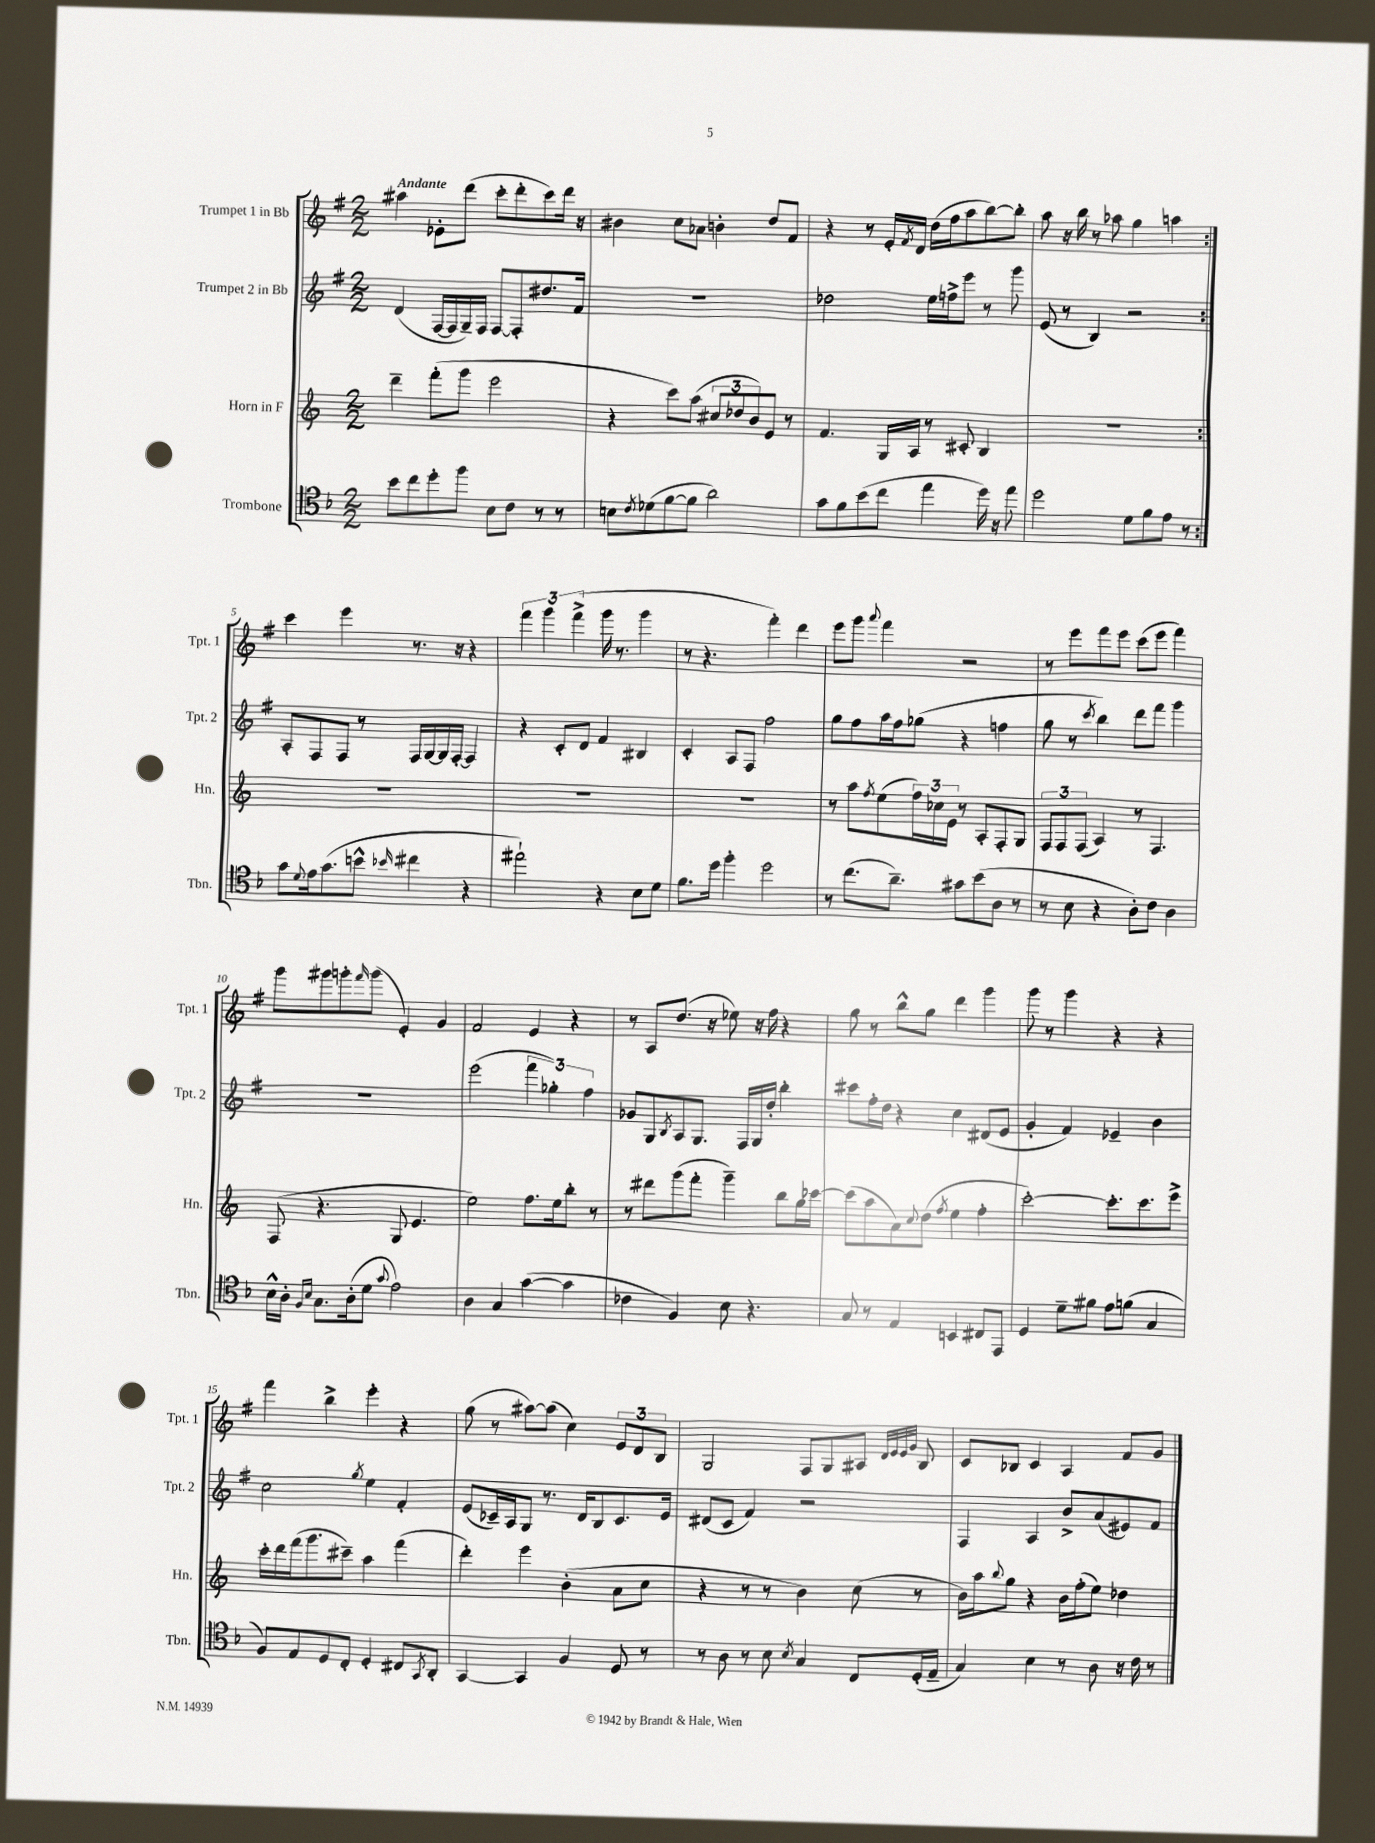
<<
\new StaffGroup <<
\new Staff = "s0" \with { instrumentName = "Trumpet 1 in Bb" shortInstrumentName = "Tpt. 1" } {
    \clef treble \key g \major \numericTimeSignature \time 2/2 \tempo "Andante"
    \repeat volta 2 { ais''4 ees'8-. d'''8( c'''8-. d'''8-. c'''8) d'''16 r16 |
    bis'4 c''8 aes'8 b'4-. d''8 fis'8 |
    r4 r8 e'16-. \acciaccatura { fis'8 } d'16 d''16( fis''16 a''8 b''8~) b''8-. |
    a''8 r16 b''16 r8 aes''8 g''4 a''4 | }
    c'''4 e'''4 r8. r16 r4 |
    \tuplet 3/2 { fis'''4 g'''4 fis'''4->( } g'''16 r8. g'''4 |
    r8 r4. fis'''4-.) d'''4 |
    e'''8 g'''8 \appoggiatura { a'''8 } fis'''4 r2 |
    r8 e'''8 fis'''8 e'''8 c'''8( e'''8 fis'''4) |
    g'''8 gis'''8 g'''8-. \grace { fis'''16 } g'''8( e'4-.) g'4 |
    fis'2 e'4 r4 |
    r8 a8 d''8.( r16 ees''8) r16 fis''16 r4 |
    g''8 r8 b''8-^ g''8 d'''4 g'''4 |
    g'''8 r8 g'''4 r4 r4 |
    fis'''4 b''4-> e'''4-. r4 |
    g''8( r8 ais''8~) ais''8( c''4) \tuplet 3/2 { e'8 d'8 b8 } |
    g2 fis8 g8 ais8 \grace { d'32 e'32 e'32 g'32 } b8 |
    c'8 bes8 c'4 a4 fis'8 g'8 \bar "|." |
}
\new Staff = "s1" \with { instrumentName = "Trumpet 2 in Bb" shortInstrumentName = "Tpt. 2" } {
    \clef treble \key g \major \numericTimeSignature \time 2/2
    \repeat volta 2 { d'4( fis16~ fis16 g16--) fis16 fis8~ fis8-. dis''8. fis'16 |
    R1 |
    des''2 e''16 f''16-> e'''8 r8 g'''8 |
    e'8( r8 b4) r2 | }
    a8-. fis8 fis8 r8 fis16 g16~ g16 fis16~-. fis4 |
    r4 c'8-. d'8 fis'4 bis4 |
    c'4-. a8 fis8 fis''2 |
    g''8 fis''8 a''16 fis''16 ges''8( r4 f''4 |
    g''8 r8 \acciaccatura { c'''8 } b''4) d'''8 fis'''8 g'''4 |
    R1 |
    e'''2( \tuplet 3/2 { fis'''4 ges''4-.) fis''4 } |
    ges'8 g8 \acciaccatura { b8 } a8 g8. fis16 g16 d''16-. b''4-. |
    cis'''8 fis''16-. d''16 r4 c''4 dis'8( e'8 |
    g'4-. fis'4) ees'4-- b'4 |
    c''2 \acciaccatura { g''8 } e''4 fis'4-. |
    e'8( ces'16--) a16 g8 r8. d'16 b8 ces'8. e'16 |
    dis'8( c'8 fis'4) r2 |
    fis4 a4 b'8-> a'8( eis'8) fis'8 \bar "|." |
}
\new Staff = "s2" \with { instrumentName = "Horn in F" shortInstrumentName = "Hn." } {
    \clef treble \key c \major \numericTimeSignature \time 2/2
    \repeat volta 2 { d'''4-- f'''8-.( g'''8 e'''2 |
    r4 c'''8) a''8( \tuplet 3/2 { cis''8 des''8 b'8) } e'8 r8 |
    f'4. g16 a16 r8 cis'8-. b4 |
    R1 | }
    R1 |
    R1 |
    R1 |
    r8 a''8 \acciaccatura { f''8 } e''8( \tuplet 3/2 { f''16) ces''16 e'16 } r8 a8-. f8-. g8 |
    \tuplet 3/2 { f8 f8 f8( } a4) r8 f4. |
    f8( r4. g8 e'4. |
    e''2) f''8. e''16 b''8-. r8 |
    r8 dis'''8 g'''8( f'''8-. g'''4--) b''8 g''16 ces'''16~ |
    ces'''8( a''8 a'8) \appoggiatura { c''8 } d''8( \acciaccatura { f''8 } e''4 f''4-. |
    c'''2~-.) c'''8.-. c'''8. e'''8-> |
    c'''16-. d'''16 f'''16( g'''8. cis'''8--) a''4 f'''4( |
    d'''4-.) e'''4 b'4-.( a'8 c''8 |
    r4 r8 r8 b'4) c''8( r8 |
    b'16) a''16 \appoggiatura { b''8 } g''8 r4 b'16 f''16-.( e''8) des''4 \bar "|." |
}
\new Staff = "s3" \with { instrumentName = "Trombone" shortInstrumentName = "Tbn." } {
    \clef tenor \key f \major \numericTimeSignature \time 2/2
    \repeat volta 2 { bes'8 c''8 d''8-. f''8 bes8 c'8 r8 r8 |
    b8 \acciaccatura { c'8 } des'8( f'8~ f'8 a'2) |
    g'8 f'8 bes'8( c''8 e''4 d''16) r16 e''8 |
    d''2 d'8 f'8 e'8 r8 | }
    g'8 \appoggiatura { d'8 } e'16 g'8.( b'8-^ \grace { bes'16 } cis''4 r4 |
    eis''2-!) r4 bes8 d'8 |
    f'8. d''16 f''4-. d''2 |
    r8 c''8.( a'8.--) gis'8 bes'8( a8 r8 |
    r8 bes8 r4 a8-.) c'8 a4 |
    bes16-^ a16-. \grace { f16 bes16 } g8. a16-.( d'8 \appoggiatura { g'8 } e'2) |
    a4 g4 g'4~( g'4 |
    ces'4 f4) bes8 r4. |
    g8 r8 e4 b,4 cis8 e,8 |
    d4 d'8-- fis'8 e'8 f'8( g4 |
    f8) e8 d8 c8-. d4-. cis8 \acciaccatura { g,8 } a,8-. |
    g,4~ g,4 f4 d8 r8 |
    r8 a8 r8 bes8 \acciaccatura { bes8 } g4 c8 d16-.( e16-- |
    g4) bes4 r8 a8 r16 c'16 r8 \bar "|." |
}
>>
>>
